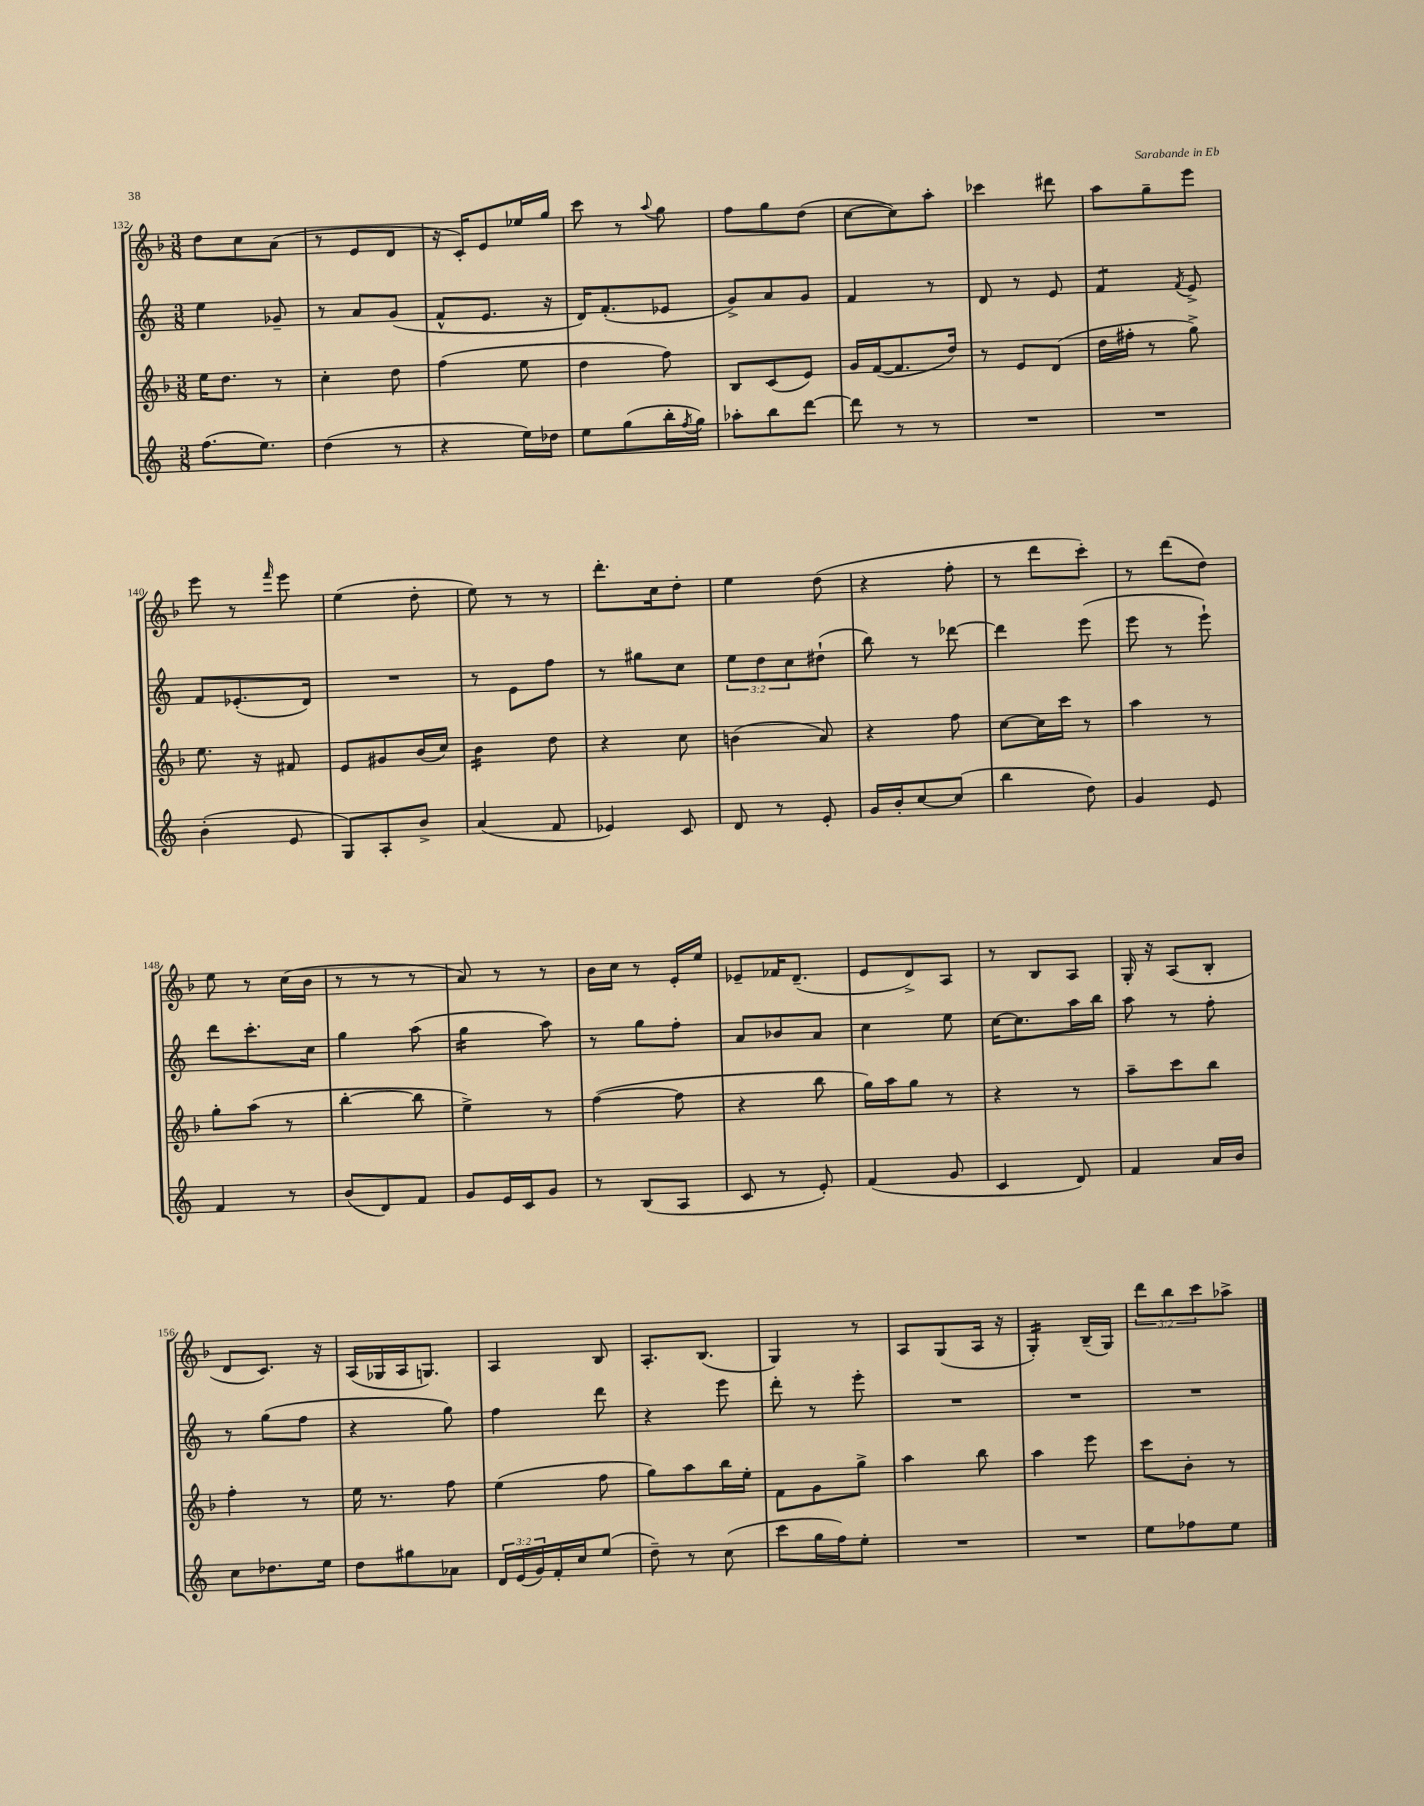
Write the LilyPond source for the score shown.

<<
\new StaffGroup <<
\new Staff = "s0" {
    \clef treble \key f \major \numericTimeSignature \time 3/8 \override Staff.TupletNumber.text = #tuplet-number::calc-fraction-text
    d''8 c''8 a'8( |
    r8 e'8 d'8 |
    r16 c'16-.) e'8 ees''16 g''16 |
    c'''8 r8 \appoggiatura { a''8 } g''8 |
    f''8 g''8 d''8( |
    c''8~ c''8) a''8-. |
    ces'''4 dis'''8 |
    a''8 g''8-- e'''8 |
    e'''8 r8 \grace { f'''16 } e'''8 |
    e''4( d''8-. |
    e''8) r8 r8 |
    d'''8.-. c''16 d''8-. |
    e''4 d''8( |
    r4 f''8-. |
    r8 d'''8 c'''8-.) |
    r8 d'''8( d''8) |
    e''8 r8 c''16( bes'16 |
    r8 r8 r8 |
    a'8) r8 r8 |
    bes'16 c''16 r8 e'16-. e''16 |
    ees'8-- fes'16 d'8.--( |
    e'8 d'8->) a8 |
    r8 bes8 a8 |
    g16-. r16 a8( bes8-. |
    d'8 c'8.) r16 |
    a16( ges16 a16 g8.) |
    a4 bes8 |
    a8.-. bes8.( |
    g4) r8 |
    a8 g8( a16 r16 |
    g4:16-.) bes16--( g16) |
    \tuplet 3/2 { d'''8 bes''8 c'''8 } aes''8-> \bar "|." |
}
\new Staff = "s1" {
    \clef treble \key c \major \numericTimeSignature \time 3/8 \override Staff.TupletNumber.text = #tuplet-number::calc-fraction-text
    e''4 ges'8-- |
    r8 a'8 g'8( |
    f'8-^ e'8. r16 |
    d'16) f'8.-.( ees'8 |
    g'8->) a'8 g'8 |
    f'4 r8 |
    d'8 r8 e'8 |
    f'4:8 \acciaccatura { f'8 } e'8-> |
    f'8 ees'8.-.( d'16) |
    R4. |
    r8 e'8 f''8 |
    r8 gis''8 c''8 |
    \tuplet 3/2 { e''8 d''8 c''8 } dis''8-!( |
    b''8) r8 des'''8~ |
    des'''4 e'''8( |
    e'''8 r8 e'''8-!) |
    d'''8 c'''8.-. c''16 |
    g''4 a''8( |
    g''4:16 a''8) |
    r8 g''8 f''8-. |
    a'8 bes'8 a'8 |
    c''4 e''8 |
    c''16~ c''8. a''16 b''16 |
    a''8 r8 f''8-. |
    r8 g''8( f''8 |
    r4 g''8) |
    f''4 d'''8 |
    r4 e'''8 |
    d'''8-. r8 e'''8-. |
    R4. |
    R4. |
    R4. \bar "|." |
}
\new Staff = "s2" {
    \clef treble \key f \major \numericTimeSignature \time 3/8
    e''16 d''8. r8 |
    c''4-. d''8 |
    f''4( e''8 |
    d''4 f''8) |
    bes8 c'8( e'8) |
    g'16 f'16~( f'8. d''16) |
    r8 e'8 d'8( |
    d''16 fis''16-. r8 g''8->) |
    e''8. r16 fis'8 |
    e'8 gis'8 bes'16( c''16) |
    bes'4:16 d''8 |
    r4 c''8 |
    b'4( a'8) |
    r4 f''8 |
    c''8~ c''16 c'''16 r8 |
    a''4 r8 |
    g''8-. a''8( r8 |
    bes''4~-. bes''8 |
    e''4->) r8 |
    f''4~( f''8 |
    r4 bes''8 |
    g''16) a''16 g''8 r8 |
    r4 r8 |
    a''8-- c'''8 bes''8 |
    f''4-. r8 |
    e''16 r8. f''8 |
    e''4( f''8 |
    g''8) a''8 bes''16 e''16-. |
    f'8 g'8 g''8-> |
    a''4 bes''8 |
    a''4 e'''8 |
    c'''8 bes'8-. r8 \bar "|." |
}
\new Staff = "s3" {
    \clef treble \key c \major \numericTimeSignature \time 3/8 \override Staff.TupletNumber.text = #tuplet-number::calc-fraction-text
    f''8.( e''8.) |
    d''4( r8 |
    r4 e''16) des''16 |
    e''8 g''8( b''16-. \acciaccatura { f''8 } g''16) |
    aes''8-. b''8 d'''8~ |
    d'''8 r8 r8 |
    R4. |
    R4. |
    b'4-.( e'8 |
    g8) a8-. b'8-> |
    a'4( f'8 |
    ees'4) c'8 |
    d'8 r8 e'8-. |
    g'16 b'16-. c''8~ c''8( |
    b''4 d''8) |
    g'4 e'8 |
    f'4 r8 |
    b'8( d'8) f'8 |
    g'8 e'16 c'16 g'8 |
    r8 b8( a8 |
    c'8 r8 e'8-.) |
    f'4( g'8 |
    c'4 d'8) |
    f'4 a'16 b'16 |
    c''8 des''8. e''16 |
    d''8 gis''8 aes'8 |
    \tuplet 3/2 { d'16 e'16( g'16) } f'16-. c''16 e''8( |
    d''8--) r8 c''8( |
    c'''8 g''16 f''16) e''8-. |
    R4. |
    R4. |
    e''8 fes''8 e''8 \bar "|." |
}
>>
>>
\layout { \context { \Score currentBarNumber = #132 } }
